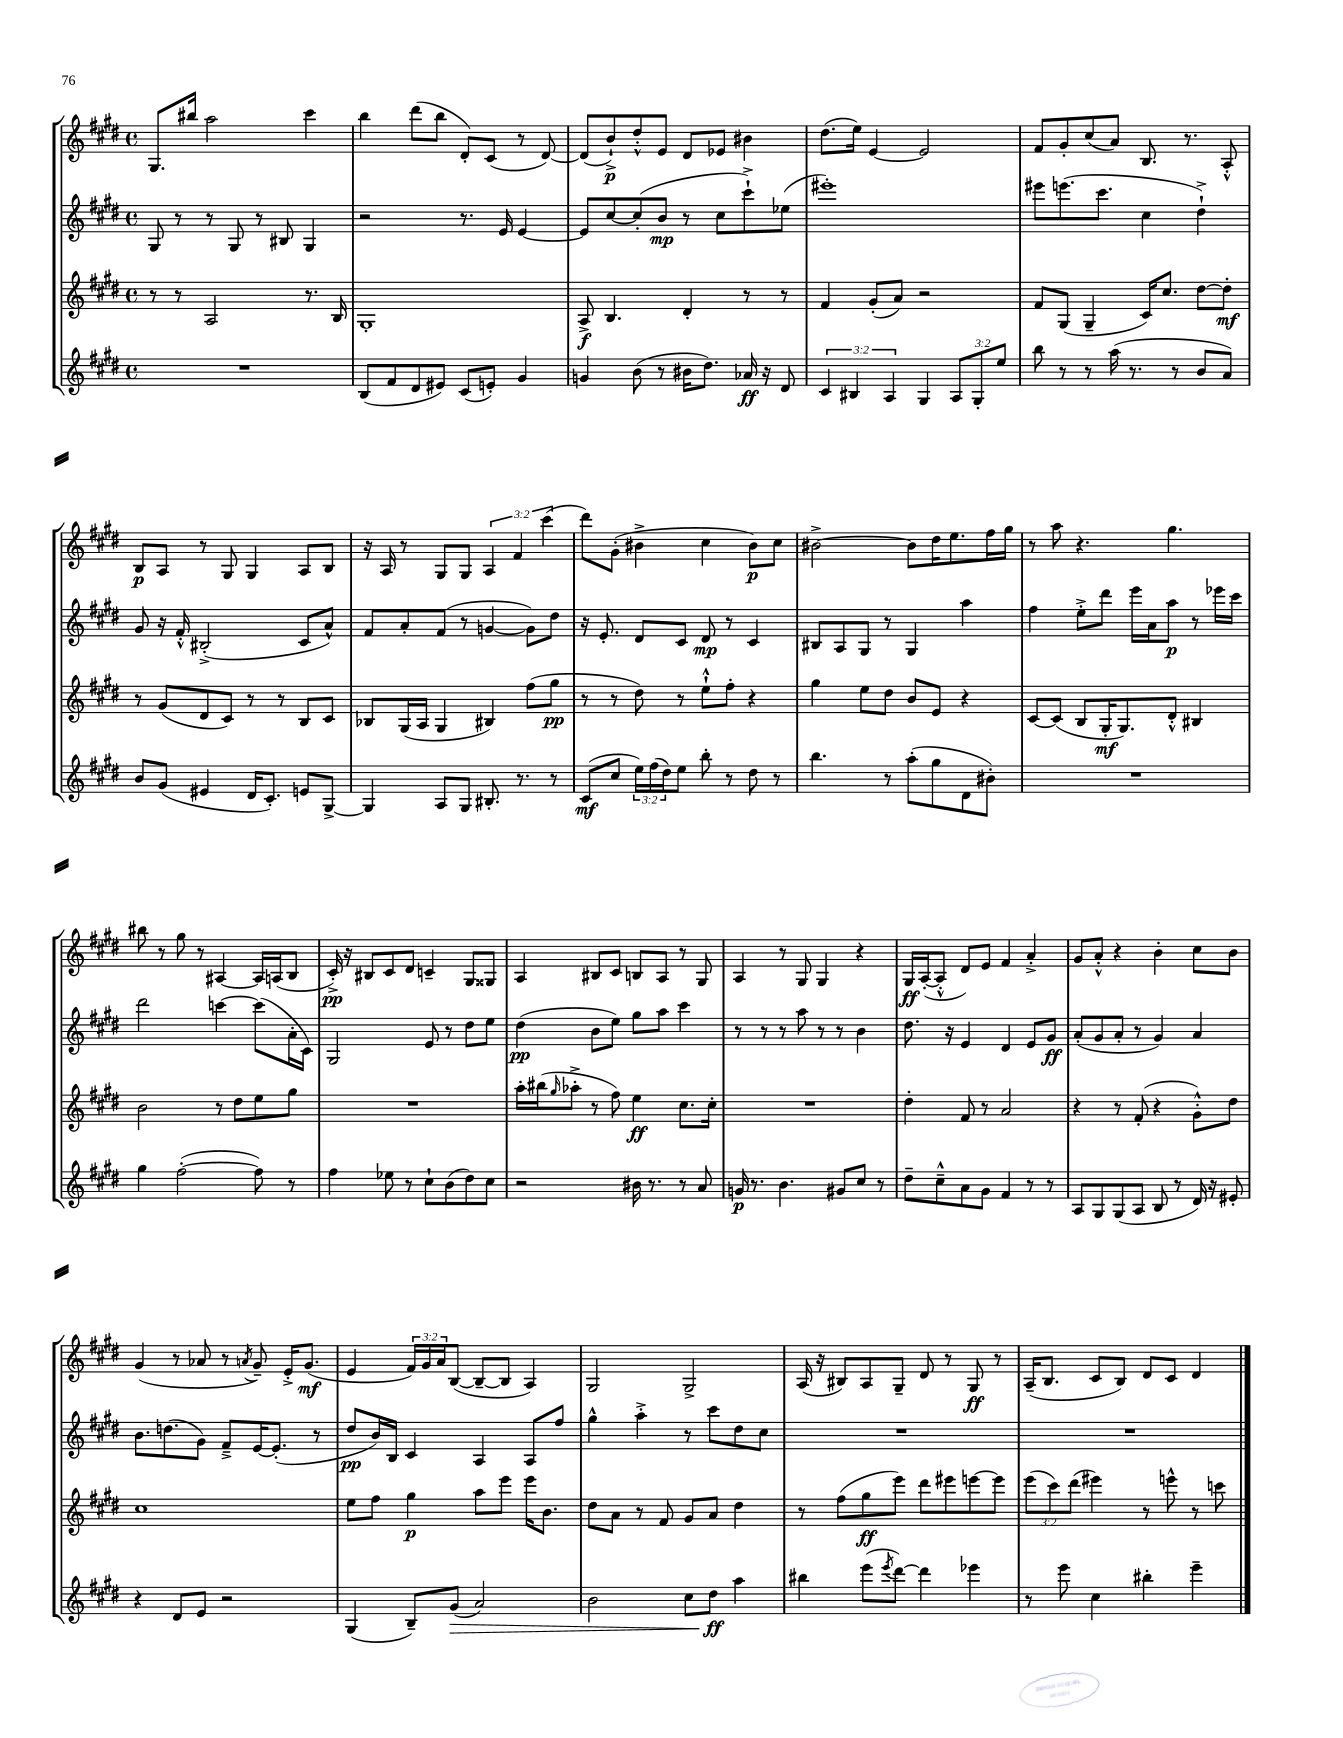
<<
\new StaffGroup <<
\new Staff = "s0" {
    \clef treble \key e \major \defaultTimeSignature \time 4/4 \override Staff.TupletNumber.text = #tuplet-number::calc-fraction-text
    gis8. bis''16 a''2 cis'''4 |
    b''4 dis'''8( b''8 dis'8-.) cis'8( r8 dis'8~) |
    dis'8( b'8-!->\p) dis''8-.-^ e'8 dis'8 ees'8 bis'4 |
    dis''8.( e''16) e'4~ e'2 |
    fis'8 gis'8-. cis''8( a'8) b8. r8. a8-.-^ |
    b8\p a8 r8 gis8 gis4 a8 b8 |
    r16 a16 r8 gis8 gis8 \tuplet 3/2 { a4 fis'4 cis'''4( } |
    dis'''8) gis'8-.( bis'4-> cis''4 bis'8\p) cis''8 |
    bis'2~-> bis'8 dis''16 e''8. fis''16 gis''16 |
    r8 a''8 r4. gis''4. |
    bis''8 r8 gis''8 r8 ais4~ ais16 a16( b8 |
    cis'16-.->\pp) r16 bis8 cis'8 dis'8 c'4-- gis8 gisis8 |
    a4 bis8 cis'8 b8 a8 r8 gis8 |
    a4 r8 gis8 gis4 r4 |
    gis16\ff a16~-.( a8-.-^ dis'8) e'8 fis'4 a'4-.-> |
    gis'8 a'8-.-^ r4 b'4-. cis''8 b'8 |
    gis'4( r8 aes'8 r8 \acciaccatura { a'8 } gis'8--) e'16-.-> gis'8.\mf( |
    e'4 \tuplet 3/2 { fis'16) gis'16 a'16 } b8~( b8~-- b8 a4) |
    gis2 gis2-> |
    a16( r16 bis8) a8 gis8-- dis'8 r8 gis8\ff r8 |
    a16--( b8. cis'8 b8) dis'8 cis'8 dis'4 \bar "|." |
}
\new Staff = "s1" {
    \clef treble \key e \major \defaultTimeSignature \time 4/4
    gis8 r8 r8 gis8 r8 bis8 gis4 |
    r2 r8. e'16 e'4~ |
    e'8 cis''8~ cis''8-.( b'8\mp r8 cis''8 cis'''8-!->) ees''8( |
    eis'''1-.) |
    eis'''8 e'''8.( cis'''8. cis''4 dis''4-!->) |
    gis'8 r16 fis'16-.-^ bis2-.->( cis'8 a'8-^) |
    fis'8 a'8-. fis'8( r8 g'4~ g'8) dis''8 |
    r16 e'8.-. dis'8 cis'8 dis'8\mp r8 cis'4 |
    bis8 a8 gis8 r8 gis4 a''4 |
    fis''4 e''8-.-> dis'''8 e'''16 a'16 a''8\p r8 ees'''16 cis'''16 |
    dis'''2 c'''4~ c'''8( a'16-. cis'16) |
    gis2 e'8 r8 dis''8 e''8 |
    dis''4\pp( b'8 e''8) gis''8 a''8 cis'''4 |
    r8 r8 r8 a''8 r8 r8 b'4 |
    dis''8. r16 e'4 dis'4 e'8 gis'8\ff |
    a'8-.( gis'8 a'8-. r8 gis'4) a'4 |
    b'8. d''8.( gis'8) fis'8---> e'16~ e'8.-.( r8 |
    dis''8\pp b'16) b16 cis'4 a4 a8 fis''8 |
    gis''4-^ a''4-.-> r8 cis'''8 dis''8 cis''8 |
    R1 |
    R1 \bar "|." |
}
\new Staff = "s2" {
    \clef treble \key e \major \defaultTimeSignature \time 4/4 \override Staff.TupletNumber.text = #tuplet-number::calc-fraction-text
    r8 r8 a2 r8. b16 |
    gis1-. |
    a8->\f b4. dis'4-. r8 r8 |
    fis'4 gis'8-.( a'8) r2 |
    fis'8 gis8( gis4-- cis'16) cis''8. dis''8~ dis''8-.\mf |
    r8 gis'8( dis'8 cis'8) r8 r8 b8 cis'8 |
    bes8 gis16( a16 gis4 bis4) fis''8( gis''8\pp |
    r8 r8 dis''8) r8 e''8-!-^ fis''8-. r4 |
    gis''4 e''8 dis''8 b'8 e'8 r4 |
    cis'8~ cis'8( b8 gis16-.\mf gis8.) dis'8-.-^ bis4 |
    b'2 r8 dis''8 e''8 gis''8 |
    R1 |
    a''16-. bis''16( \grace { gis''16 } aes''8-.-> r8 fis''8) e''4\ff cis''8. cis''16-. |
    R1 |
    dis''4-. fis'8 r8 a'2 |
    r4 r8 fis'8-.( r4 gis'8-.-^) dis''8 |
    cis''1 |
    e''8 fis''8 gis''4\p a''8 e'''8 e'''16 b'8. |
    dis''8 a'8 r8 fis'8 gis'8 a'8 dis''4 |
    r8 fis''8( gis''8\ff e'''8) dis'''8 eis'''8 e'''8~ e'''8 |
    \tuplet 3/2 { e'''8( cis'''8) dis'''8( } eis'''4) r8 e'''8-^ r8 c'''8 \bar "|." |
}
\new Staff = "s3" {
    \clef treble \key e \major \defaultTimeSignature \time 4/4 \override Staff.TupletNumber.text = #tuplet-number::calc-fraction-text
    R1 |
    b8( fis'8 dis'8 eis'8) cis'8( e'8-.) gis'4 |
    g'4 b'8( r8 bis'16 dis''8.) aes'16\ff r16 dis'8 |
    \tuplet 3/2 { cis'4 bis4 a4 } gis4 \tuplet 3/2 { a8 gis8-. e''8 } |
    b''8 r8 r8 a''16( r8. r8 b'8 a'8) |
    b'8 gis'8( eis'4 dis'16 cis'8.-.) e'8 gis8~-> |
    gis4 a8 gis8 bis8.-. r8. r8 |
    cis'8\mf( cis''8 \tuplet 3/2 { e''16) fis''16( dis''16) } e''8 b''8-. r8 dis''8 r8 |
    b''4. r8 a''8-.( gis''8 dis'8 bis'8-.) |
    R1 |
    gis''4 fis''2~-.( fis''8) r8 |
    fis''4 ees''8 r8 cis''8-! b'8( dis''8) cis''8 |
    r2 bis'16 r8. r8 a'8 |
    g'16\p r8. b'4. gis'8 cis''8 r8 |
    dis''8-- cis''8---^ a'8 gis'8 fis'4 r8 r8 |
    a8 gis8 gis8( a8 b8 r8 dis'16) r16 eis'8-. |
    r4 dis'8 e'8 r2 |
    gis4( b8--) gis'8\>( a'2) |
    b'2 cis''8 dis''8\ff\! a''4 |
    bis''4 e'''8( \acciaccatura { e'''8 } dis'''8~) dis'''4 ees'''4 |
    r8 e'''8 cis''4 bis''4-. e'''4-- \bar "|." |
}
>>
>>
\layout { \context { \Score \remove "Bar_number_engraver" } }
